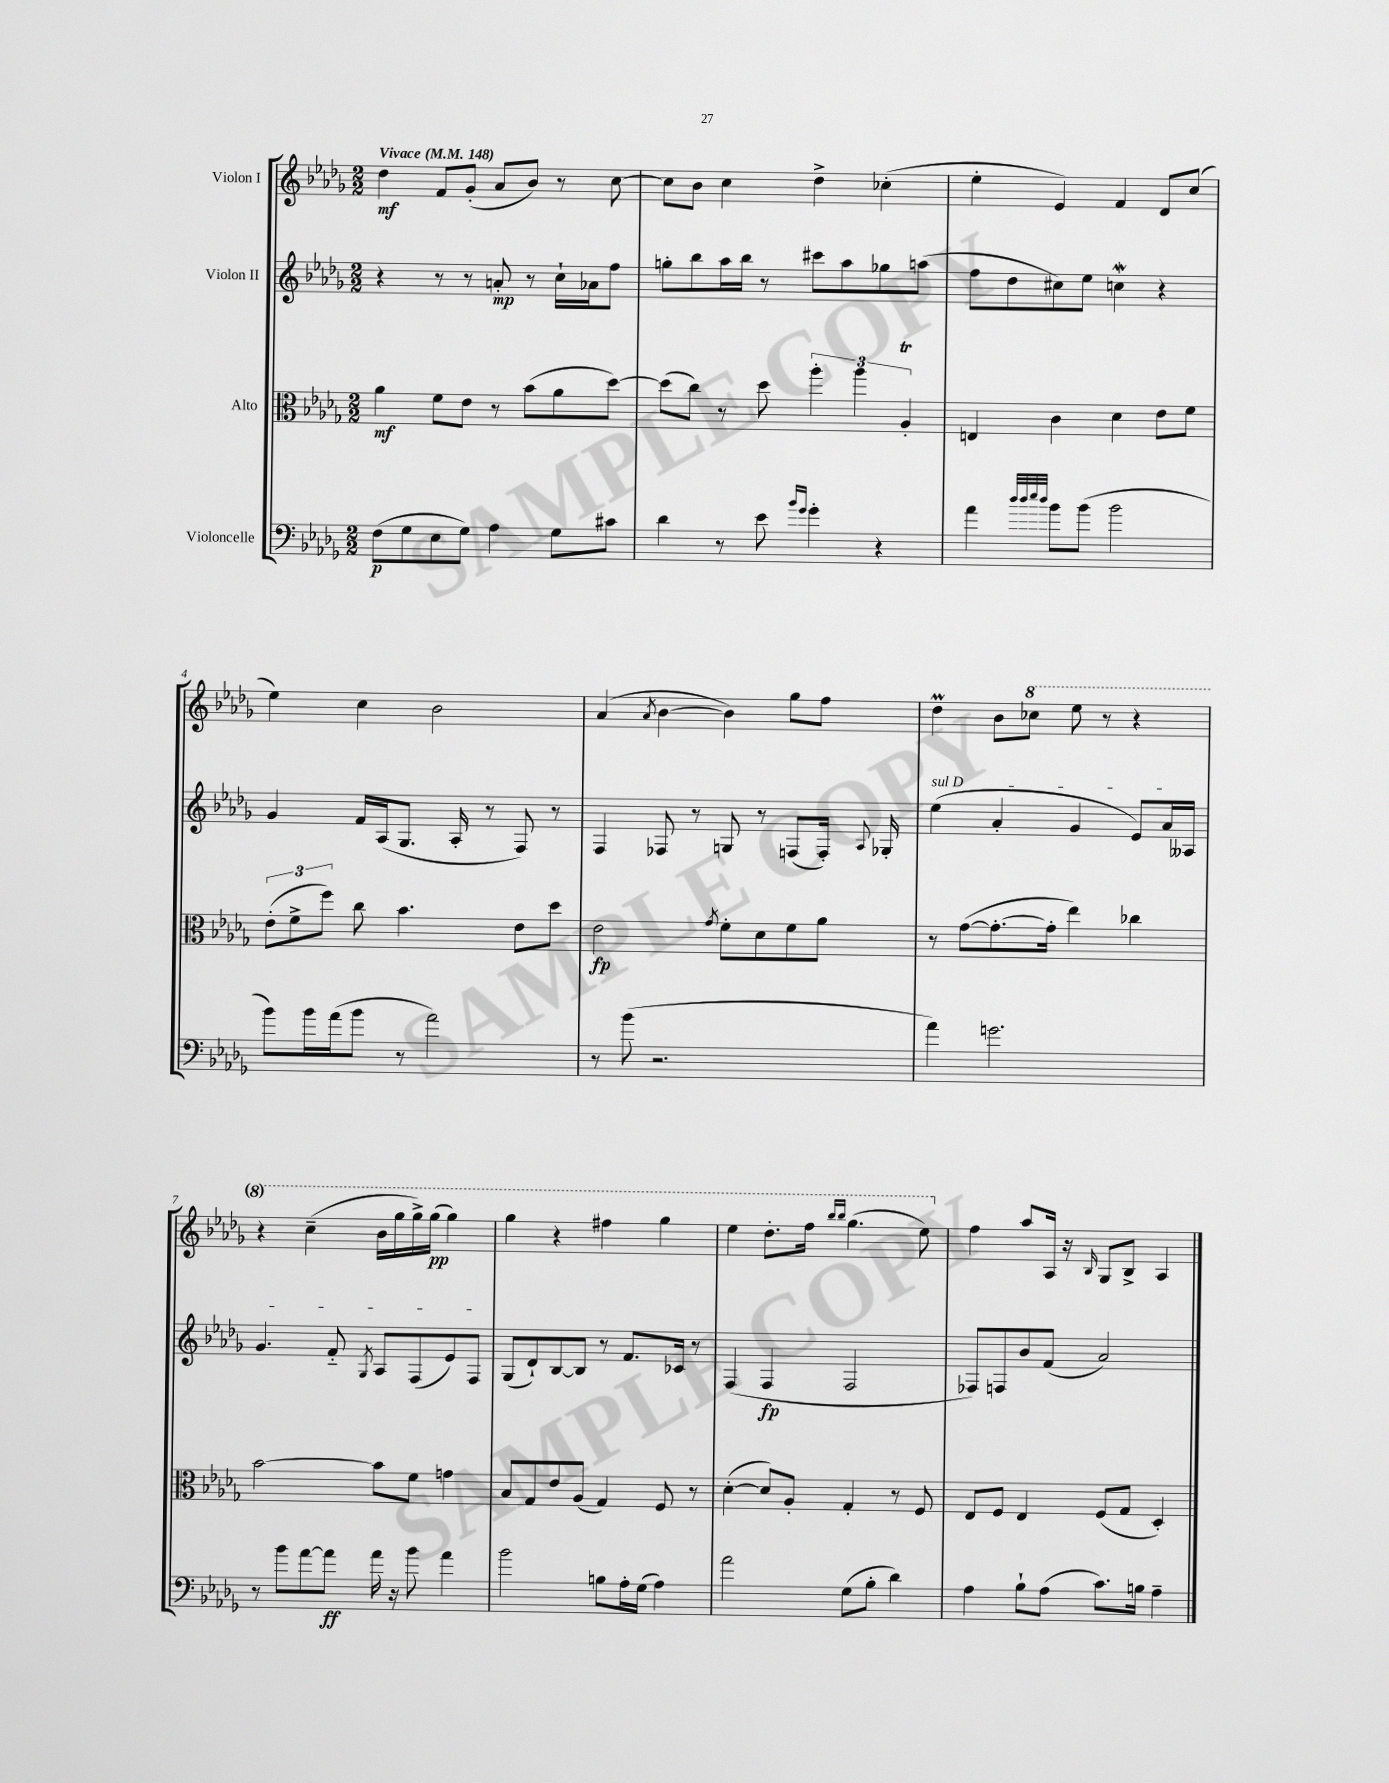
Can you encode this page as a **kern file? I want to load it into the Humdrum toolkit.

**kern	**kern	**kern	**kern
*staff4	*staff3	*staff2	*staff1
*clefF4	*clefC3	*clefG2	*clefG2
*k[b-e-a-d-g-]	*k[b-e-a-d-g-]	*k[b-e-a-d-g-]	*k[b-e-a-d-g-]
*M2/2	*M2/2	*M2/2	*M2/2
*MM148	*MM148	*MM148	*MM148
(8F	4a-	4r	4dd-
8G-	.	.	.
8E-	8f	8r	8f
8G-)	8e-	8r	(8g-'
4A-	8r	8a'	8a-
.	(8b-	8r	8b-)
8G-	8a-	16cc`	8r
.	.	16a-	.
8c#	[8dd-)	8ff	[8cc
=	=	=	=
4d-	(8dd-]	8gg'	8cc]
.	8cc)	8bb-	8b-
8r	8r	16aa-	4cc
.	.	16bb-	.
8e-	8dd-	8r	.
16qqb-	.	.	.
16qqg-	.	.	.
4g-'	6aa-'	8ccc#	4dd-^
.	.	8aa-	.
.	6aa-	.	.
4r	.	8gg-	(4cc-'
.	6A-'	.	.
.	.	(8aa	.
=	=	=	=
4a-	4E	8ff	4ee-'
.	.	8dd-	.
32qqdd-	.	.	.
32qqdd-	.	.	.
32qqee-	.	.	.
32qqdd-	.	.	.
8b-	4c	8cc#)	4e-)
(8b-	.	8ee-	.
2b-	4d-	4cc	4f
.	8e-	4r	8d-
.	8f	.	(8cc
=	=	=	=
8b-)	(12e-'	4g-	4ee-)
.	12f^	.	.
16b-	.	.	.
.	12ff)	.	.
(16a-	.	.	.
8b-	8cc	16f	4cc
.	.	(16A-	.
8r	4.b-	8.G-	.
2a-)	.	.	2b-
.	.	16A-'	.
.	.	8r	.
.	8e-	8F)	.
.	8dd-	8r	.
=	=	=	=
8r	2e-	4F	(4a-
(8b-	.	.	.
.	.	.	8qa-
2.r	.	8F-	[4b-
.	.	8r	.
.	8qg-	.	.
.	8f'	8G	4b-])
.	8d-	8r	.
.	8f	(8F	8gg-
.	8a-	16F')	8ff
.	.	8qqA-	.
.	.	16G-'	.
=	=	=	=
4a-)	8r	(4ee-	4dd-
.	([8g-	.	.
2.g	8.g-'_	4a-'	8b-
.	.	.	8ccc-
.	16g-']	.	.
.	4ee-)	4g-	8eee-
.	.	.	8r
.	4cc-	8e-)	4r
.	.	16a-	.
.	.	16A--	.
=	=	=	=
8r	[2b-	4.g-	4r
8b-	.	.	.
[8a-	.	.	(4ccc~
8a-]	.	8f'~	.
.	.	8qG-	.
16a-	8b-]	8A-	16bb-
16r	.	.	16ggg-
8b-	8f	(8F	16ggg-^)
.	.	.	(16ggg-
4a-	4g	8e-)	4ggg-)
.	.	8F	.
=	=	=	=
2b-	8B-	(8G-	4ggg-
.	8G-	8d-`)	.
.	8e-	[8B-	4r
.	(8A-	8B-]	.
8B	4G-)	8r	4fff#
16A-'	.	8.f	.
(16G-	.	.	.
4A-)	8F	.	4ggg-
.	.	16c-	.
.	8r	8r	.
=	=	=	=
2a-	([4d-'	(4F	4eee-
.	8d-])	4F	8.ddd-'
.	8A-'	.	.
.	.	.	16fff
.	.	.	16qqbbb-
.	.	.	16qqbbb-
(8G-	4G-'	2F	(4.ggg-
8B-'	.	.	.
4d-)	8r	.	.
.	8F	.	8eee-)
=	=	=	=
4A-	8E-	8F-)	4ff
.	8F	8F	.
8B-`	4E-	8b-	8aa-
(8A-	.	(8f	16A-
.	.	.	16r
.	.	.	16qqB-
8.c)	(8F	2a-)	8G-
.	8G-	.	8B-^
16B	.	.	.
4A-~	4D-')	.	4A-
==	==	==	==
*-	*-	*-	*-
